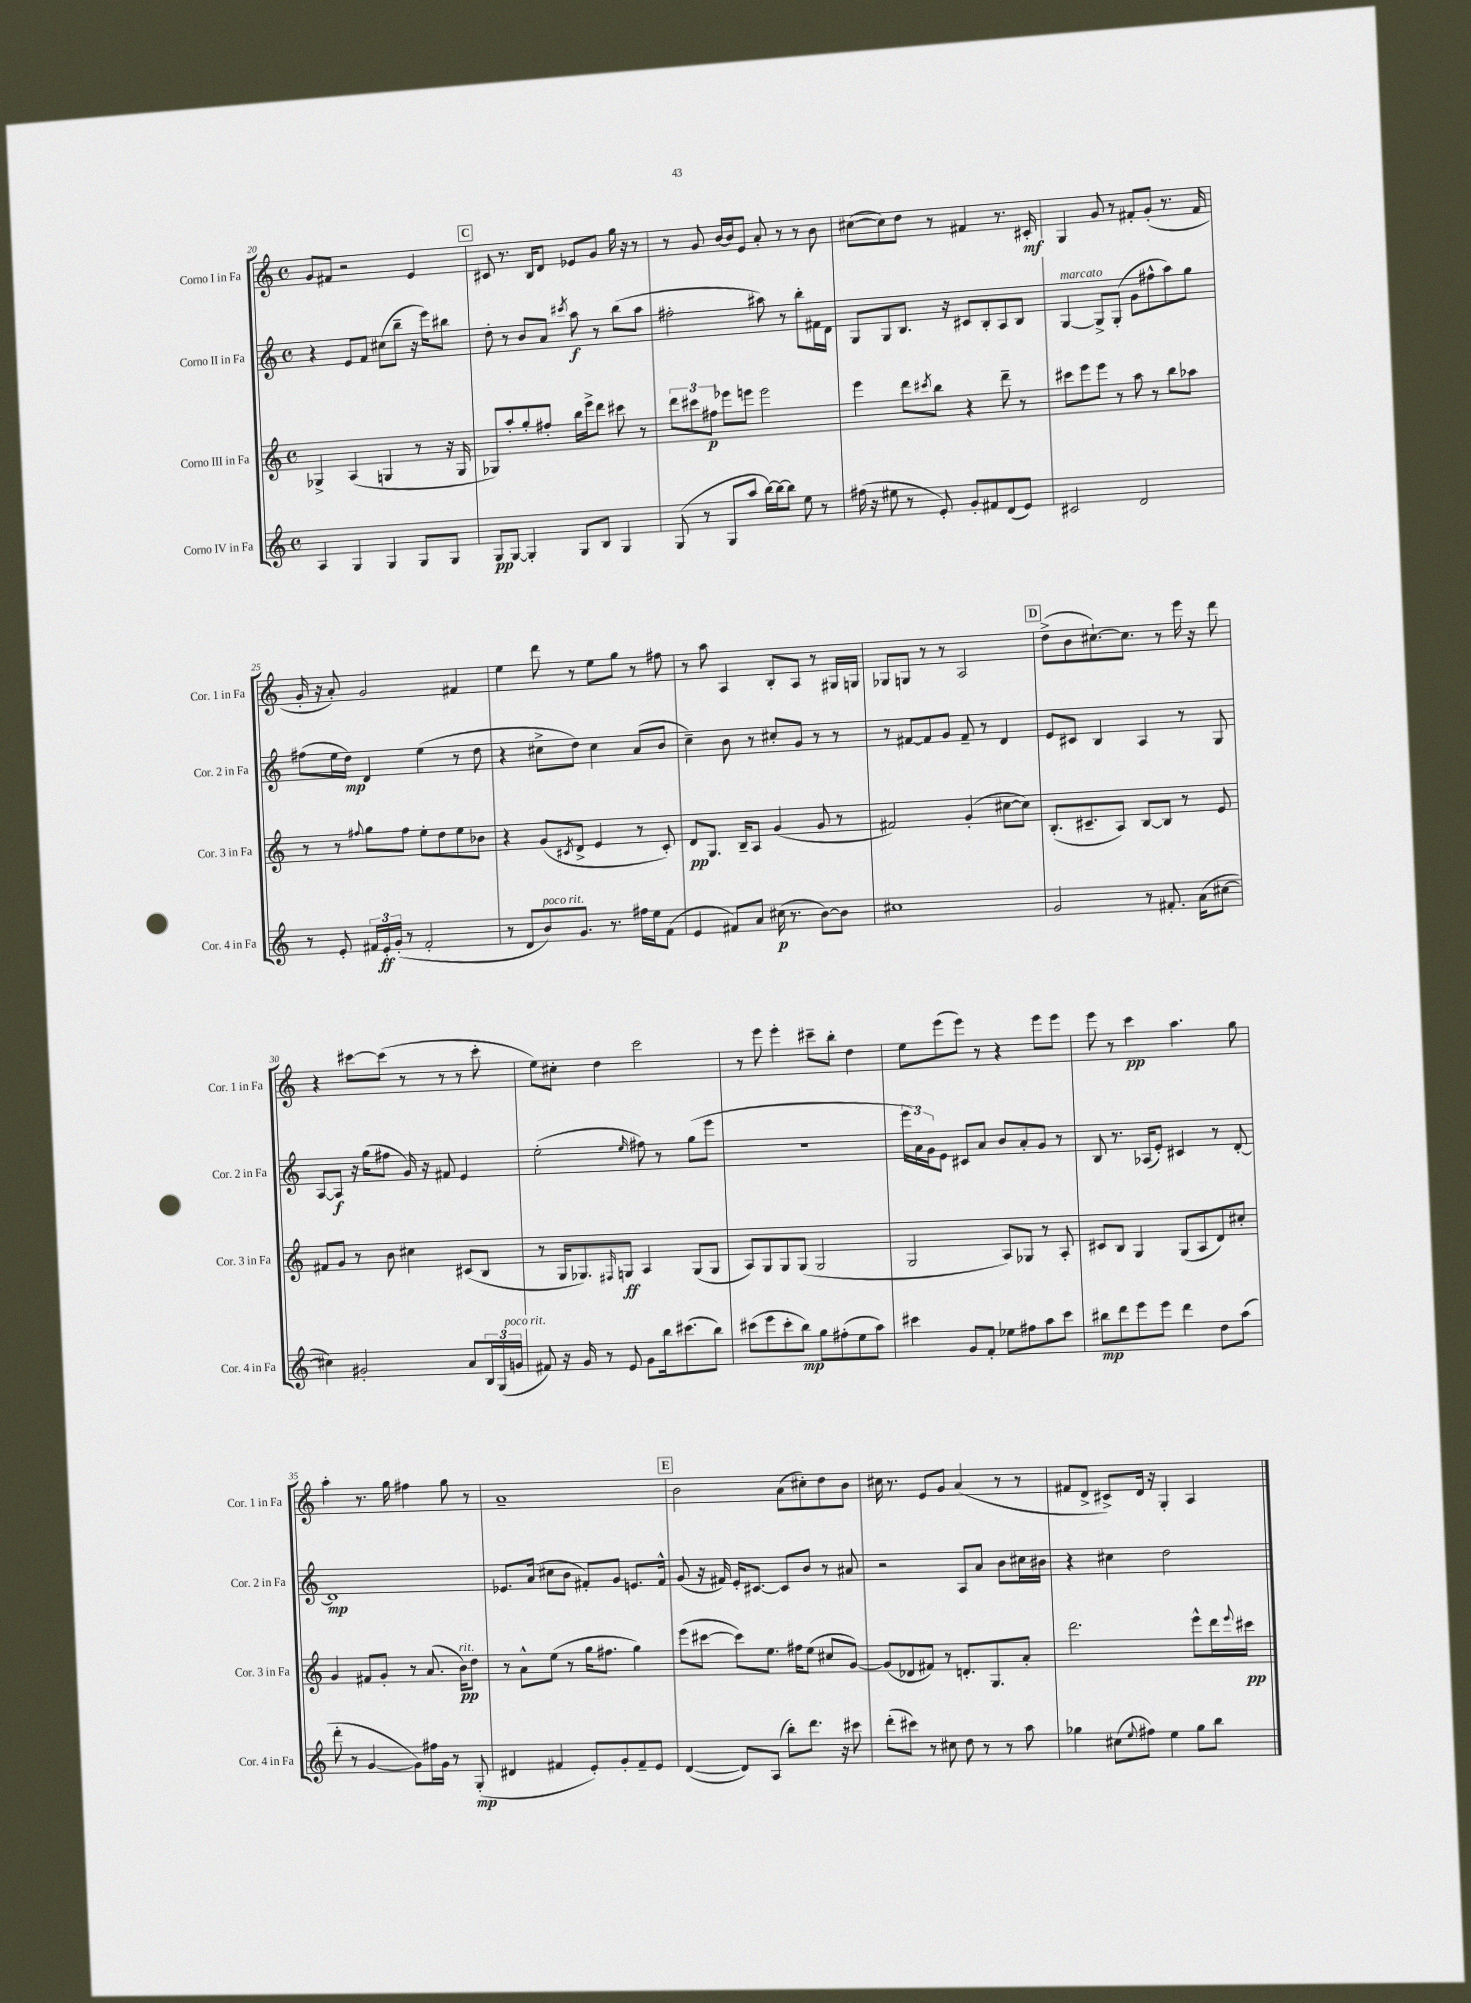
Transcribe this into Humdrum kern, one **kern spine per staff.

**kern	**dynam	**kern	**dynam	**kern	**dynam	**kern	**dynam
*part4	*part4	*part3	*part3	*part2	*part2	*part1	*part1
*staff4	*staff4	*staff3	*staff3	*staff2	*staff2	*staff1	*staff1
*I"Corno IV in Fa	*	*I"Corno III in Fa	*	*I"Corno II in Fa	*	*I"Corno I in Fa	*
*I'Cor. 4 in Fa	*	*I'Cor. 3 in Fa	*	*I'Cor. 2 in Fa	*	*I'Cor. 1 in Fa	*
*clefG2	*	*clefG2	*	*clefG2	*	*clefG2	*
*k[]	*	*k[]	*	*k[]	*	*k[]	*
*M4/4	*	*M4/4	*	*M4/4	*	*M4/4	*
*met(c)	*	*met(c)	*	*met(c)	*	*met(c)	*
=20	=20	=20	=20	=20	=20	=20	=20
4A/	.	4G-X^/	.	4r	.	8g/L	.
.	.	.	.	.	.	8f#X/J	.
4G/	.	(4A/	.	8e/L	.	2r	.
.	.	.	.	8f/J	.	.	.
4G/	.	4Gn/	.	(8cc#X\L	.	.	.
.	.	.	.	8bb~\J	.	.	.
8G/L	.	8r	.	16r	.	4e/	.
.	.	.	.	16eee\KL)	.	.	.
8G/J	.	16r	.	8bb#X\J	.	.	.
.	.	16G/	.	.	.	.	.
!!LO:REH:place=s1:t=C
=21	=21	=21	=21	=21	=21	=21	=21
8G/L	pp	8G-X/L)	.	8dd'\	.	8c#X/	.
[8G/J	.	8aa'/	.	8r	.	8.r	.
4G'/]	.	8gg'/	.	8b/L	.	.	.
.	.	.	.	.	.	16B/KL	.
.	.	8ff#X'/J	.	8a/J	.	8d/J	.
.	.	.	.	8qccc#X/	.	.	.
8G/L	.	16bb\LL	.	8aa\	f	8e-X/L	.
.	.	16eee^\J	.	.	.	.	.
8B/J	.	8ddd\J	.	8r	.	8g/J	.
4G/	.	8ccc#X\	.	(8bb\L	.	16gg\	.
.	.	.	.	.	.	16r	.
.	.	8r	.	8aa\J	.	8r	.
=22	=22	=22	=22	=22	=22	=22	=22
(8G/	.	12ddd\L	.	2ff#X'\	.	8r	.
.	.	12ccc#X\	.	.	.	.	.
8r	.	.	.	.	.	8g/	.
.	.	12ff#X\J	p	.	.	.	.
8G/L	.	8eee-X\L	.	.	.	[16b/LL	.
.	.	.	.	.	.	16b/J]	.
8aa/J	.	8eeen\J	.	.	.	8e/J	.
[16bb\LL)	.	2eee\	.	8aa#X\)	.	8a'/	.
16bb\J_	.	.	.	.	.	.	.
8bb\J]	.	.	.	8r	.	8r	.
8ee\	.	.	.	8bb'\L	.	8r	.
8r	.	.	.	16f#X\L	.	8b\	.
.	.	.	.	16d\JJ	.	.	.
=23	=23	=23	=23	=23	=23	=23	=23
(16ff#X\	.	4eee\	.	8G/L	.	([8cc#X\L	.
16r	.	.	.	.	.	.	.
8ee#X\	.	.	.	8G/	.	8cc#\])	.
8r	.	8ddd\L	.	8.B/J	.	8dd\J	.
.	.	8qccc#X/	.	.	.	.	.
8e'/)	.	8bb\J	.	.	.	8r	.
.	.	.	.	16r	.	.	.
8g'/L	.	4r	.	8c#X/L	.	4f#X/	.
8f#X/	.	.	.	8B'/	.	.	.
(8d/	.	8ddd~\	.	8A/	.	8.r	.
8e/J)	.	8r	.	8B/J	.	.	.
.	.	.	.	.	.	16c#X'/	mf
=24	=24	=24	=24	=24	=24	=24	=24
!	!	!	!	!LO:TX:a:i:t=marcato	!	!	!
2c#X/	.	8ccc#X\L	.	[4G/	.	4G/	.
.	.	8eee\	.	.	.	.	.
.	.	8eee\J	.	8G^/L]	.	8g/	.
.	.	8r	.	(8G'/J	.	8r	.
2d/	.	8aa\	.	8g\L	.	8f#X'/L	.
.	.	8r	.	8ff#X^^\	.	(8g'/J	.
.	.	8bb\L	.	8aa\)	.	8.r	.
.	.	8aa-X\J	.	8gg\J	.	.	.
.	.	.	.	.	.	16f#/	.
!!LO:LB:g=z
=25	=25	=25	=25	=25	=25	=25	=25
8r	.	8r	.	(8ff#X\L	.	16g'/	.
.	.	.	.	.	.	16r	.
8e'/	.	8r	.	16ee\L	.	8a'/)	.
.	.	.	.	16dd\JJ)	mp	.	.
.	.	8qqff#X/	.	.	.	.	.
24f#X/LL	.	8gg\L	.	4d/	.	2g/	.
24e'/	ff	.	.	.	.	.	.
(24g'/JJ	.	.	.	.	.	.	.
8r	.	8ff#\J	.	.	.	.	.
2f#'/	.	8ee'\L	.	(4ee\	.	.	.
.	.	8dd\	.	.	.	.	.
.	.	8ee\	.	8r	.	4f#X/	.
.	.	8b-X\J	.	8dd\	.	.	.
=26	=26	=26	=26	=26	=26	=26	=26
8r	.	4r	.	4r	.	4ee\	.
8d/L	.	.	.	.	.	.	.
!LO:TX:a:i:t=poco rit.	!	!	!	!	!	!	!
8b/)	.	(8g/L	.	8cc#X^\L	.	8ddd\	.
.	.	8qc#X/	.	.	.	.	.
8.g/J	.	8d^/J	.	8dd\J)	.	8r	.
.	.	4e/	.	4cc#\	.	8ee\L	.
8.r	.	.	.	.	.	.	.
.	.	.	.	.	.	8gg\J	.
16ff#X\LL	.	8r	.	(8a/L	.	8r	.
16ee\J	.	.	.	.	.	.	.
(8f\J	.	8c#'/)	.	8b/J	.	8ff#X\	.
=27	=27	=27	=27	=27	=27	=27	=27
4e/	.	8d/L	pp	4cc~\)	.	8r	.
.	.	8.G/J	.	.	.	8aa\	.
8f#X/L)	.	.	.	8b\	.	4A/	.
.	.	16B~/KL	.	.	.	.	.
8a/J	.	8A/J	.	8r	.	.	.
(16cc#X\	p	(4g/	.	8cc#X'/L	.	8B'/L	.
8.r	.	.	.	.	.	.	.
.	.	.	.	8g/J	.	8A/J	.
[8b\L)	.	8g/	.	8r	.	8r	.
8b\J]	.	8r	.	8r	.	16G#X/LL	.
.	.	.	.	.	.	16Gn/JJ	.
=28	=28	=28	=28	=28	=28	=28	=28
1cc#X	.	2f#X/)	.	8r	.	8G-X/L	.
.	.	.	.	[8f#X/L	.	8Gn/J	.
.	.	.	.	8f#/]	.	8r	.
.	.	.	.	8g/J	.	8r	.
.	.	(4g'/	.	8f#~/	.	2A/	.
.	.	.	.	8r	.	.	.
.	.	[8cc#X\L	.	4d/	.	.	.
.	.	8cc#\J])	.	.	.	.	.
!!LO:REH:place=s1:t=D
=29	=29	=29	=29	=29	=29	=29	=29
2g/	.	(8.B'/L	.	8e/L	.	(8dd^\L	.
.	.	.	.	8c#X/J	.	8b\	.
.	.	8.c#X~/	.	.	.	.	.
.	.	.	.	4B/	.	[8.cc#X`\)	.
.	.	8A/J)	.	.	.	.	.
.	.	.	.	.	.	8.cc#\J]	.
8r	.	[8B/L	.	4A/	.	.	.
8.f#X'/	.	8B/J]	.	.	.	8r	.
.	.	8r	.	8r	.	16eee\	.
(16a\KL	.	.	.	.	.	16r	.
[8cc#X\J	.	8e/	.	8G/	.	8ddd\	.
!!LO:LB:g=z
=30	=30	=30	=30	=30	=30	=30	=30
4cc#X\])	.	8f#X/L	.	[8A/L	.	4r	.
.	.	8g/J	.	8A/J]	f	.	.
2g#X'/	.	8r	.	16r	.	[8ccc#X\L	.
.	.	.	.	(16gg\KL	.	.	.
.	.	8b\	.	8ff#X\J	.	(8ccc#\J]	.
.	.	4cc#X\	.	16g/)	.	8r	.
.	.	.	.	16r	.	.	.
.	.	.	.	8f#X/	.	8r	.
8a/L	.	(8c#X/L	.	4e/	.	8r	.
24B/L	.	8B/J	.	.	.	8ccc#'\	.
(24G/	.	.	.	.	.	.	.
!LO:TX:a:i:t=poco rit.	!	!	!	!	!	!	!
24gn/JJ	.	.	.	.	.	.	.
=31	=31	=31	=31	=31	=31	=31	=31
8f#X/)	.	8r	.	(2ee'\	.	8ee\L)	.
16r	.	16G/KL	.	.	.	8cc#X'\J	.
16g/	.	8.G-X/)	.	.	.	.	.
8r	.	.	.	.	.	4dd\	.
.	.	16qqF#X/	.	.	.	.	.
8e/	.	8Gn/J	ff	.	.	.	.
.	.	.	.	16qqee/	.	.	.
8g\L	.	4A/	.	8ff#X\)	.	2ccc\	.
16bb\k	.	.	.	8r	.	.	.
(8.ccc#X\	.	.	.	.	.	.	.
.	.	(8G/L	.	(8gg\L	.	.	.
8bb\J)	.	8G/J	.	8eee\J	.	.	.
=32	=32	=32	=32	=32	=32	=32	=32
(8ccc#X\L	.	8A/L)	.	1r	.	8r	.
8eee\	.	8G/	.	.	.	8eee\	.
8ccc#'\	.	8G/	.	.	.	4eee'\	.
8bb\J)	mp	(8G/J	.	.	.	.	.
8gg\L	.	2G/	.	.	.	8ccc#X~\L	.
(8ff#X'\	.	.	.	.	.	8bb'\J	.
8ee\	.	.	.	.	.	4dd\	.
8aa\J)	.	.	.	.	.	.	.
=33	=33	=33	=33	=33	=33	=33	=33
4ccc#X\	.	2G/	.	24eee\LL	.	8ee\L	.
.	.	.	.	24a\)	.	.	.
.	.	.	.	24g\J	.	.	.
.	.	.	.	8e\J	.	(8eee\	.
8g/L	.	.	.	8c#X/L	.	8eee\J)	.
8f'/J	.	.	.	8a/J	.	8r	.
8ee-X\L	.	8A/L)	.	8b/L	.	4r	.
8ff#X\	.	8G-X/J	.	8a'/	.	.	.
8aa\	.	8r	.	8g/J	.	8eee\L	.
8ccc#\J	.	8A'/	.	8r	.	8eee\J	.
=34	=34	=34	=34	=34	=34	=34	=34
8bb#X\L	mp	8c#X/L	.	8B/	.	8eee\	.
8ddd\	.	8B/J	.	8.r	.	8r	.
8eee\	.	4G/	.	.	.	4ccc\	pp
.	.	.	.	(16A-X/KL	.	.	.
8eee\J	.	.	.	8e'/J)	.	.	.
4ddd\	.	(8G/L	.	4c#X/	.	4.aa\	.
.	.	8A/	.	.	.	.	.
8dd\L	.	8d/)	.	8r	.	.	.
(8aa\J	.	8cc#X'/J	.	[8d'/	.	8gg\	.
!!LO:LB:g=z
=35	=35	=35	=35	=35	=35	=35	=35
8ddd'\	.	4g/	.	1d]	mp	4aa'\	.
8r	.	.	.	.	.	.	.
[4g/	.	8f#X/L	.	.	.	8.r	.
.	.	8g'/J	.	.	.	.	.
.	.	.	.	.	.	16gg\	.
8g\L])	.	8r	.	.	.	4ff#X\	.
16ff#X\L	.	(8.a/	.	.	.	.	.
16g\JJ	.	.	.	.	.	.	.
8r	.	.	.	.	.	8gg\	.
!	!	!LO:TX:a:i:t=rit.	!	!	!	!	!
.	.	16b\KL)	pp	.	.	.	.
(8G'/	mp	8dd\J	.	.	.	8r	.
=36	=36	=36	=36	=36	=36	=36	=36
4d#X/	.	8r	.	8.e-X/L	.	1a~	.
.	.	8a^^\L	.	.	.	.	.
.	.	.	.	(16a/Jk	.	.	.
4f#X/	.	(8ee\J	.	8cc#X\L	.	.	.
.	.	8r	.	8b\J	.	.	.
8e'/L)	.	16gg\KL	.	8f#X'/L)	.	.	.
.	.	8.ff#X\J	.	.	.	.	.
8g'/	.	.	.	8g/J	.	.	.
8f#~/	.	4gg\)	.	8.en/L	.	.	.
8e/J	.	.	.	.	.	.	.
.	.	.	.	16f#^^/Jk	.	.	.
!!LO:REH:place=s1:t=E
=37	=37	=37	=37	=37	=37	=37	=37
([4d/	.	(8eee\L	.	(8g/	.	2b\	.
.	.	[8ccc#X\J	.	16r	.	.	.
.	.	.	.	16f#X/)	.	.	.
8d/L])	.	8ccc#\L])	.	16e'/KL	.	.	.
.	.	.	.	[8.c#X/J	.	.	.
(8A/J	.	8.ee\J	.	.	.	.	.
8bb'\L)	.	.	.	8c#/L]	.	(8a\L	.
.	.	16ff#X\KL	.	.	.	.	.
8.ddd\J	.	(8ee\J	.	8b/J	.	8cc#X'\)	.
.	.	8cc#X/L	.	8r	.	8dd\	.
16r	.	.	.	.	.	.	.
8ccc#X\	.	[8g/J)	.	8a#X/	.	8b\J	.
=38	=38	=38	=38	=38	=38	=38	=38
(8ddd'\L	.	(8g/L]	.	2r	.	16cc#X\	.
.	.	.	.	.	.	8.r	.
8ccc#X\J)	.	8d-X/	.	.	.	.	.
8r	.	8f#X/J)	.	.	.	8e/L	.
8cc#X\	.	8r	.	.	.	8g/J	.
8dd\	.	8.dn'/L	.	8A/L	.	(4a/	.
8r	.	.	.	8a/J	.	.	.
.	.	8.G/	.	.	.	.	.
8r	.	.	.	8b\L	.	8r	.
8aa\	.	8a'/J	.	16cc#X\L	.	8r	.
.	.	.	.	16b#X\JJ	.	.	.
=39	=39	=39	=39	=39	=39	=39	=39
4gg-X\	.	2.ddd\	.	4r	.	8f#X/L	.
.	.	.	.	.	.	8d^/J	.
(8cc#X\L	.	.	.	4cc#X\	.	8c#X^/L)	.
8qqee/	.	.	.	.	.	.	.
8ff#X\J)	.	.	.	.	.	16d/Jk	.
.	.	.	.	.	.	16r	.
4ee\	.	.	.	2dd\	.	4G'/	.
8gg-\L	.	8eee^^\L	.	.	.	4A/	.
8bb\J	.	16ddd\L	.	.	.	.	.
.	.	8qqeee/	.	.	.	.	.
.	.	16ccc#X\JJ	pp	.	.	.	.
==	==	==	==	==	==	==	==
*-	*-	*-	*-	*-	*-	*-	*-
